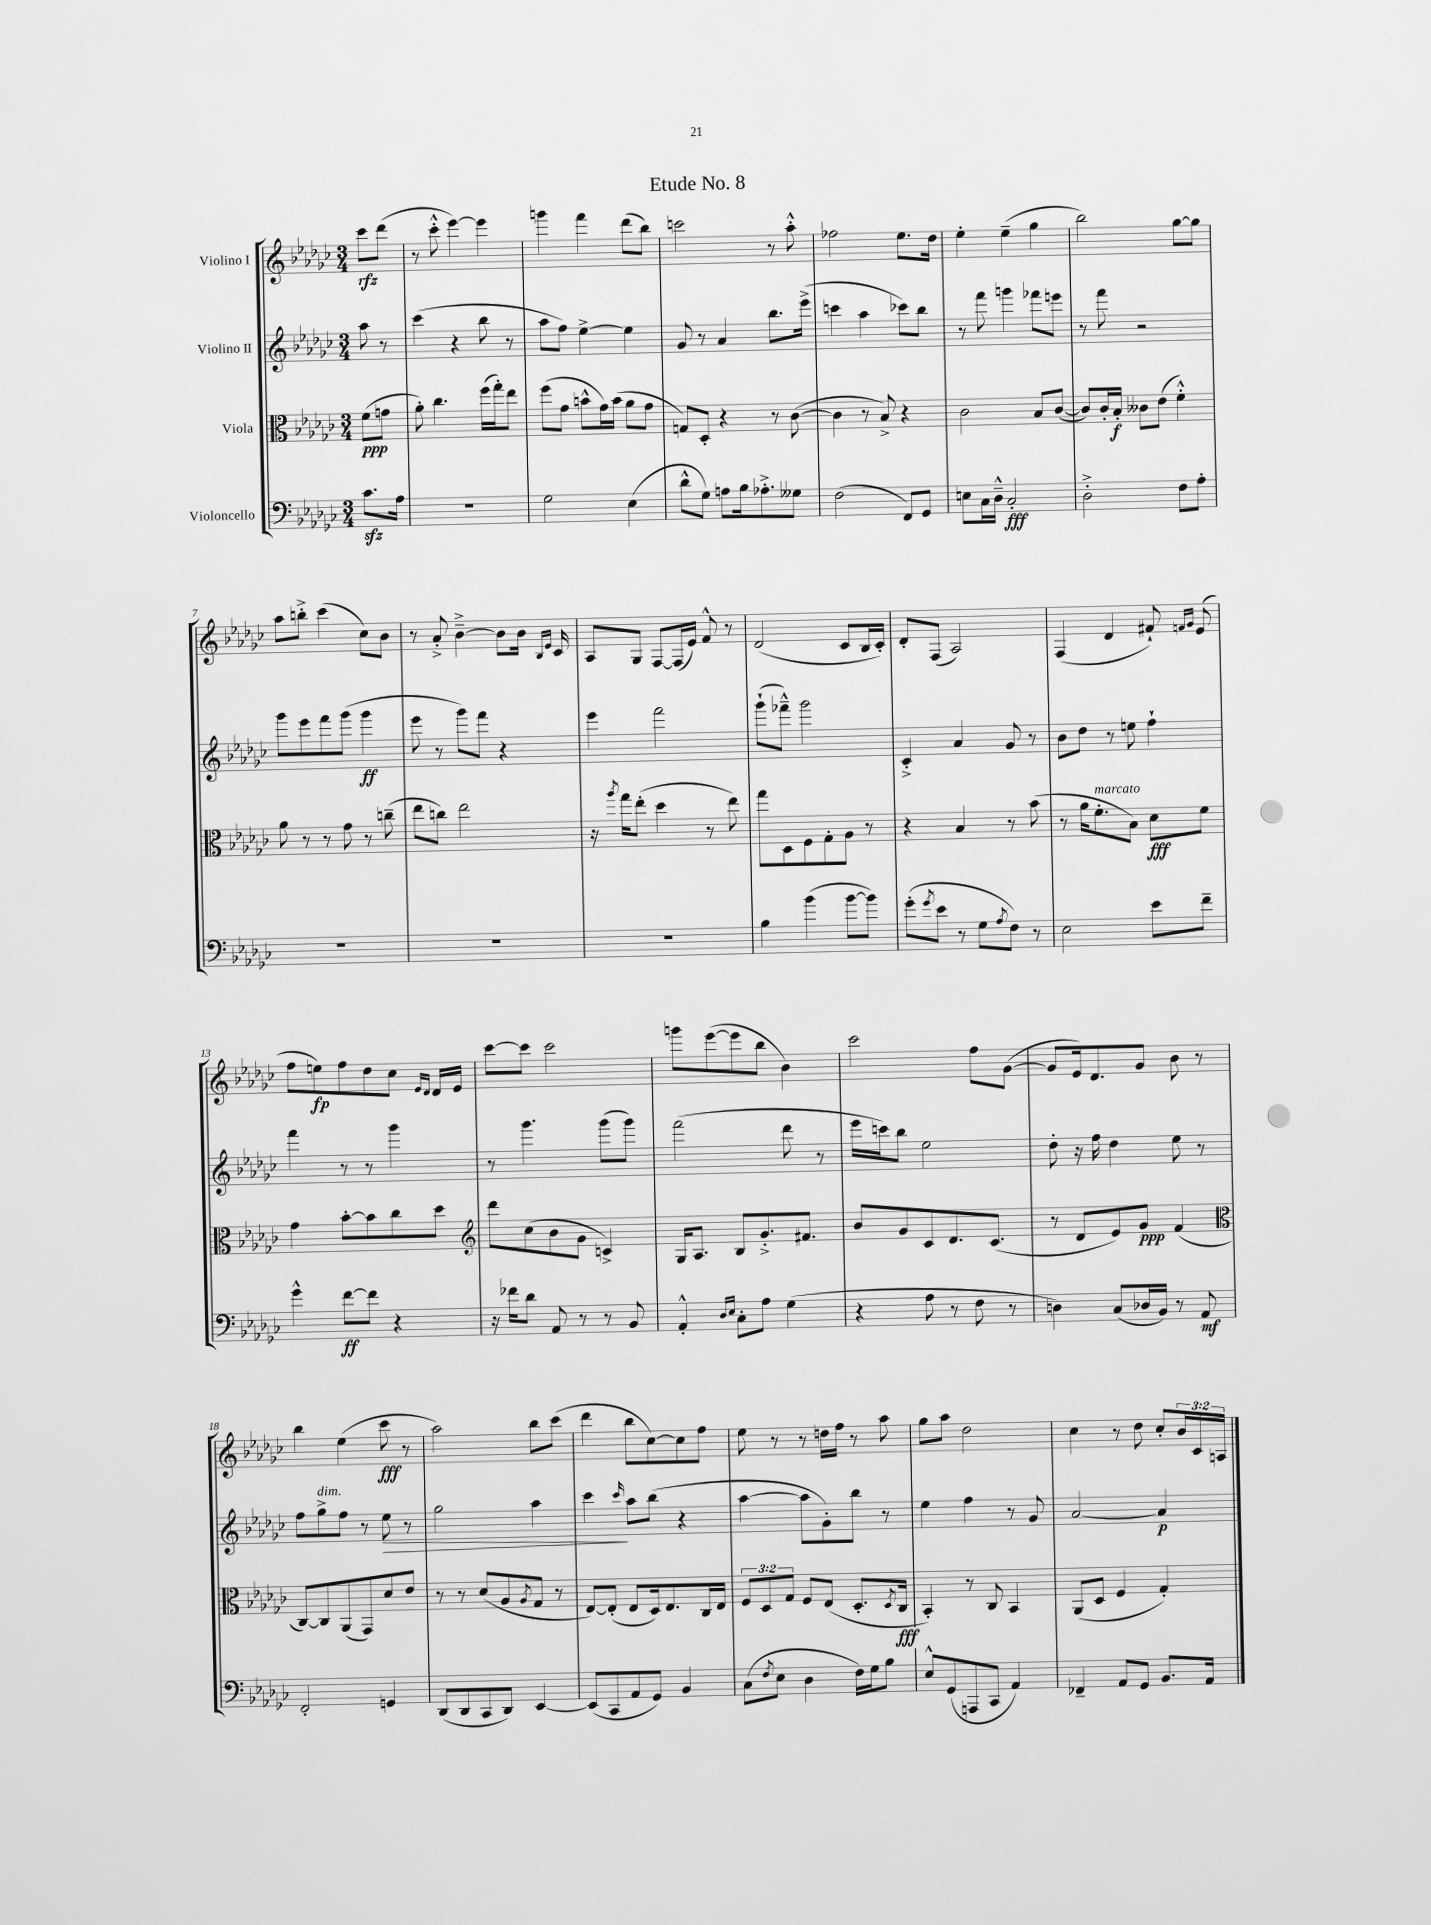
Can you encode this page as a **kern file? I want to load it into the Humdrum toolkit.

**kern	**dynam	**kern	**dynam	**kern	**dynam	**kern	**dynam
*part4	*part4	*part3	*part3	*part2	*part2	*part1	*part1
*staff4	*staff4	*staff3	*staff3	*staff2	*staff2	*staff1	*staff1
*I"Violoncello	*	*I"Viola	*	*I"Violino II	*	*I"Violino I	*
*clefF4	*	*clefC3	*	*clefG2	*	*clefG2	*
*k[b-e-a-d-g-c-]	*	*k[b-e-a-d-g-c-]	*	*k[b-e-a-d-g-c-]	*	*k[b-e-a-d-g-c-]	*
*M3/4	*	*M3/4	*	*M3/4	*	*M3/4	*
=	=	=	=	=	=	=	=
8.c-zz\L	.	(8f\L	ppp	8aa-\	.	8ccc-\L	rfz
.	.	8gn\J	.	8r	.	(8ddd-\J	.
16A-\Jk	.	.	.	.	.	.	.
=1	=1	=1	=1	=1	=1	=1	=1
2.r	.	8a-'\)	.	(4ccc-\	.	8r	.
.	.	4.cc-\	.	.	.	8ccc-'^^\	.
.	.	.	.	4r	.	[4eee-\)	.
.	.	(16ff\LL	.	8bb-\	.	4eee-\]	.
.	.	16gg-'\J)	.	.	.	.	.
.	.	8ee-\J	.	8r	.	.	.
=2	=2	=2	=2	=2	=2	=2	=2
2G-\	.	(8ff\L	.	8aa-\L	.	4gggn\	.
.	.	8g-\J	.	8ff\J)	.	.	.
.	.	8bn^^\L	.	[4ee-^\	.	4fff\	.
.	.	16g-\L)	.	.	.	.	.
.	.	(16b\JJ	.	.	.	.	.
(4E-\	.	8a-\L	.	4ee-\]	.	(8ddd-\L	.
.	.	8g-\J	.	.	.	8bb-\J)	.
=3	=3	=3	=3	=3	=3	=3	=3
8d-^^\L	.	8Gn/L)	.	8g-/	.	2cccn\	.
8G-\J)	.	8D-'/J	.	8r	.	.	.
8An\L	.	4r	.	4a-/	.	.	.
16B-\k	.	.	.	.	.	.	.
8.A-X'^\	.	.	.	.	.	.	.
.	.	8r	.	8.bb-\L	.	8r	.
8G--X\J	.	([8c-\	.	.	.	8aa-'^^\	.
.	.	.	.	(16eee-^\Jk	.	.	.
=4	=4	=4	=4	=4	=4	=4	=4
(2F\	.	4c-\]	.	4cccn\	.	2ff-X\	.
.	.	8r	.	4aa-\	.	.	.
.	.	8B-^/)	.	.	.	.	.
8FF/L)	.	4r	.	8ccc-X\L)	.	8.ee-\L	.
8GG-/J	.	.	.	8bb-\J	.	.	.
.	.	.	.	.	.	16dd-\Jk	.
=5	=5	=5	=5	=5	=5	=5	=5
8En\L	.	2c-\	.	8r	.	4ee-'\	.
16C-\L	.	.	.	8fff\	.	.	.
16D-~^^\JJ	.	.	.	.	.	.	.
2C-'/	fff	.	.	4gggn\	.	(4ee-~\	.
.	.	8B-/L	.	8fff-X\L	.	4gg-\	.
.	.	([8c-/J	.	8eeen\J	.	.	.
=6	=6	=6	=6	=6	=6	=6	=6
2D-'^\	.	8c-/L])	.	8r	.	2bb-\)	.
.	.	16c-'/L	.	8fff\	.	.	.
.	.	16B-'/JJ	f	.	.	.	.
.	.	8c--X\L	.	2r	.	.	.
.	.	(8e-\J	.	.	.	.	.
8F\L	.	4f'^^\)	.	.	.	[8gg-\L	.
8A-'\J	.	.	.	.	.	8gg-\J]	.
!!LO:LB:g=z
=7	=7	=7	=7	=7	=7	=7	=7
2.r	.	8a-\	.	8ggg-\L	.	8aa-\L	.
.	.	8r	.	8eee-\	.	8bbn'^\J	.
.	.	8r	.	8fff\	.	(4ccc-\	.
.	.	8g-\	.	(8ggg-\J	.	.	.
.	.	8r	.	4ggg-\	ff	8cc-\L)	.
.	.	(8ccn~\	.	.	.	8b-\J	.
=8	=8	=8	=8	=8	=8	=8	=8
2.r	.	8ee-\L	.	8eee-\	.	8r	.
.	.	8ccn\J)	.	8r	.	8a-'^/	.
.	.	2ee-\	.	8ggg-\L)	.	[4b-~^\	.
.	.	.	.	8fff\J	.	.	.
.	.	.	.	4r	.	8b-\L]	.
.	.	.	.	.	.	16b-\Jk	.
.	.	.	.	.	.	16qqB-/LL	.
.	.	.	.	.	.	16qqe-/JJ	.
.	.	.	.	.	.	16c-/	.
=9	=9	=9	=9	=9	=9	=9	=9
2.r	.	16r	.	4eee-\	.	8A-/L	.
.	.	8qaa-/	.	.	.	.	.
.	.	16gg-\KL	.	.	.	.	.
.	.	(8ee-'\J	.	.	.	8G-/J	.
.	.	4dd-\	.	2fff\	.	[8F/L	.
.	.	.	.	.	.	(16F/L]	.
.	.	.	.	.	.	16e-/JJ)	.
.	.	8r	.	.	.	8f^^/	.
.	.	8ee-\)	.	.	.	8r	.
=10	=10	=10	=10	=10	=10	=10	=10
4B-\	.	8gg-\L	.	(8ggg-`\L	.	(2d-/	.
.	.	8D-\	.	8fff-X~^^\J)	.	.	.
(4b-\	.	8F\	.	2ggg-\	.	.	.
.	.	8G-'\	.	.	.	.	.
[8b-\L	.	8A-\J	.	.	.	8c-/L	.
8b-\J])	.	8r	.	.	.	16B-/L	.
.	.	.	.	.	.	16c-'/JJ)	.
=11	=11	=11	=11	=11	=11	=11	=11
(8g-'\L	.	4r	.	4c-'^/	.	8d-'/L	.
8qg-/	.	.	.	.	.	.	.
8e-\J	.	.	.	.	.	(8F/J	.
8r	.	4B-/	.	4a-/	.	2A-/)	.
8G-\L	.	.	.	.	.	.	.
8qA-/	.	.	.	.	.	.	.
8F\J)	.	8r	.	8g-/	.	.	.
8r	.	(8b-\	.	8r	.	.	.
=12	=12	=12	=12	=12	=12	=12	=12
2E-\	.	8r	.	8b-\L	.	(4F/	.
.	.	16a-\KL	.	8dd-\J	.	.	.
!	!	!LO:TX:a:i:t=marcato	!	!	!	!	!
.	.	8.f'\	.	.	.	.	.
.	.	.	.	8r	.	4d-/	.
.	.	8B-\J)	.	8een\	.	.	.
8e-\L	.	8d-\L	fff	4ff`\	.	8f#X`/)	.
.	.	.	.	.	.	16qqfn/LL	.
.	.	.	.	.	.	16qqg-/JJ	.
8f~\J	.	8f\J	.	.	.	(8e-/	.
!!LO:LB:g=z
=13	=13	=13	=13	=13	=13	=13	=13
4g-^^\	.	4g-\	.	4fff\	.	8ff\L	.
.	.	.	.	.	.	8een\)	fp
[8f\L	ff	[8b-'\L	.	8r	.	8ff\	.
8f\J]	.	8b-\]	.	8r	.	8dd-\	.
4r	.	8cc-\	.	4ggg-\	.	8cc-\J	.
.	.	.	.	.	.	16qqe-/LL	.
.	.	.	.	.	.	16qqd-/JJ	.
.	.	8dd-\J	.	.	.	16d-/LL	.
.	.	.	.	.	.	16e-/JJ	.
=14	=14	=14	=14	=14	=14	=14	=14
*	*	*clefG2	*	*	*	*	*
16r	.	8ddd-\L	.	8r	.	[8ccc-\L	.
16f-X\KL	.	.	.	.	.	.	.
8d-\J	.	(8cc-\	.	4.ggg-\	.	8ccc-\J]	.
8AA-/	.	8b-\	.	.	.	2ccc-\	.
8r	.	8g-\J	.	.	.	.	.
8r	.	4cn^/)	.	(8ggg-\L	.	.	.
8BB-/	.	.	.	8ggg-\J)	.	.	.
=15	=15	=15	=15	=15	=15	=15	=15
4AA-'^^/	.	16G-/KL	.	(2fff\	.	8gggn\L	.
.	.	8.A-/J	.	.	.	.	.
.	.	.	.	.	.	([8eee-\	.
16qqD-/LL	.	.	.	.	.	.	.
16qqE-/JJ	.	.	.	.	.	.	.
8C-'\L	.	8B-/L	.	.	.	8eee-\]	.
8A-\J	.	8.g-'^/	.	.	.	8bb-\J	.
(4G-\	.	.	.	8ddd-\	.	4b-\)	.
.	.	8.f#X/J	.	.	.	.	.
.	.	.	.	8r	.	.	.
=16	=16	=16	=16	=16	=16	=16	=16
4r	.	8b-/L	.	16eee-\LL	.	2ccc-\	.
.	.	.	.	16cccn\J)	.	.	.
.	.	8g-/	.	8bb-\J	.	.	.
8A-\	.	8c-/	.	2ee-\	.	.	.
8r	.	8.d-/	.	.	.	.	.
8F\	.	.	.	.	.	8ff\L	.
.	.	(8.c-/J	.	.	.	.	.
8r	.	.	.	.	.	([8g-\J	.
=17	=17	=17	=17	=17	=17	=17	=17
4Dn\)	.	8r	.	8dd-'\	.	8g-/L]	.
.	.	8d-/L	.	16r	.	16e-/k)	.
.	.	.	.	16ff\	.	8.d-/	.
(8C-/L	.	8e-/)	.	4dd-\	.	.	.
16D-X/L	.	8g-/J	ppp	.	.	8g-/J	.
16BB-/JJ)	.	.	.	.	.	.	.
8r	.	(4f/	.	8ee-\	.	8b-\	.
8AA-/	mf	.	.	8r	.	8r	.
!!LO:LB:g=z
=18	=18	=18	=18	=18	=18	=18	=18
*	*	*clefC3	*	*	*	*	*
2FF'/	.	[8C-/L)	.	8ff\L	.	4bb-\	.
!	!	!	!	!LO:TX:a:i:t=dim.	!	!	!
.	.	8C-/]	.	8gg-^\	.	.	.
.	.	(8AA-/	.	8ff\J	.	(4ee-\	.
.	.	8GG-/)	.	8r	.	.	.
!	!	!	!	!	!LO:HP:b	!	!
4GGn/	.	8d-/	.	8ee-\	>	8ccc-\	fff
.	.	8e-/J	.	8r	.	8r	.
=19	=19	=19	=19	=19	=19	=19	=19
(8DD-/L	.	8r	.	2gg-\	.	2aa-\)	.
8DD-/	.	8r	.	.	.	.	.
8CC-/	.	(8d-/L	.	.	.	.	.
8DD-/J)	.	8A-/	.	.	.	.	.
.	.	8qA-/	.	.	.	.	.
[4EE-/	.	8G-/J	.	4aa-\	.	8bb-\L	.
.	.	8r	.	.	.	(8ccc-\J	.
=20	=20	=20	=20	=20	=20	=20	=20
(8EE-/L]	.	[8E-/L)	.	4ccc-\	.	4ddd-\	.
8CC-/	.	(8E-'/J]	.	.	.	.	.
.	.	.	.	16qqccc-/	.	.	.
8AA-/	.	8E-/L	.	8aa-\L	]	8bb-\L	.
8GG-/J)	.	16D-/k)	.	(8bb-\J	.	[8cc-\)	.
.	.	8.E-/	.	.	.	.	.
4BB-/	.	.	.	4r	.	8cc-\]	.
.	.	16C-/L	.	.	.	8ff\J	.
.	.	16E-/JJ	.	.	.	.	.
=21	=21	=21	=21	=21	=21	=21	=21
(8C-\L	.	12F/L	.	[4aa-\	.	8ee-\	.
.	.	12D-/	.	.	.	.	.
8qF/	.	.	.	.	.	.	.
8E-\J	.	.	.	.	.	8r	.
.	.	12G-/J	.	.	.	.	.
4D-\	.	8F/L	.	8aa-\L]	.	8r	.
.	.	(8E-/J	.	8g-'\)	.	16ddn\LL	.
.	.	.	.	.	.	16ff\JJ	.
16F\LL)	.	8.D-'/L	.	8bb-\J	.	8r	.
16G-\J	.	.	.	.	.	.	.
8B-\J	.	.	.	8r	.	8aa-\	.
.	.	8qD-/	.	.	.	.	.
.	.	16C-/Jk	fff	.	.	.	.
=22	=22	=22	=22	=22	=22	=22	=22
8E-^^/L	.	4BB-'/)	.	4ee-\	.	8gg-\L	.
(8GG-/	.	.	.	.	.	8aa-\J	.
8AAAn/	.	8r	.	4ff\	.	2dd-\	.
8CC-/J	.	8C-/	.	.	.	.	.
4AA-/)	.	4BB-/	.	8r	.	.	.
.	.	.	.	8g-/	.	.	.
=23	=23	=23	=23	=23	=23	=23	=23
4FF-X~/	.	(8AA-/L	.	[2a-/	.	4cc-\	.
.	.	8D-/J	.	.	.	.	.
8AA-/L	.	4F/	.	.	.	8r	.
8GG-/J	.	.	.	.	.	8dd-\	.
8.BB-/L	.	4G-'/)	.	4a-/]	p	8cc-'/L	.
.	.	.	.	.	.	24b-/L	.
.	.	.	.	.	.	24c-/	.
16AA-/Jk	.	.	.	.	.	.	.
.	.	.	.	.	.	24An/JJ	.
==	==	==	==	==	==	==	==
*-	*-	*-	*-	*-	*-	*-	*-
